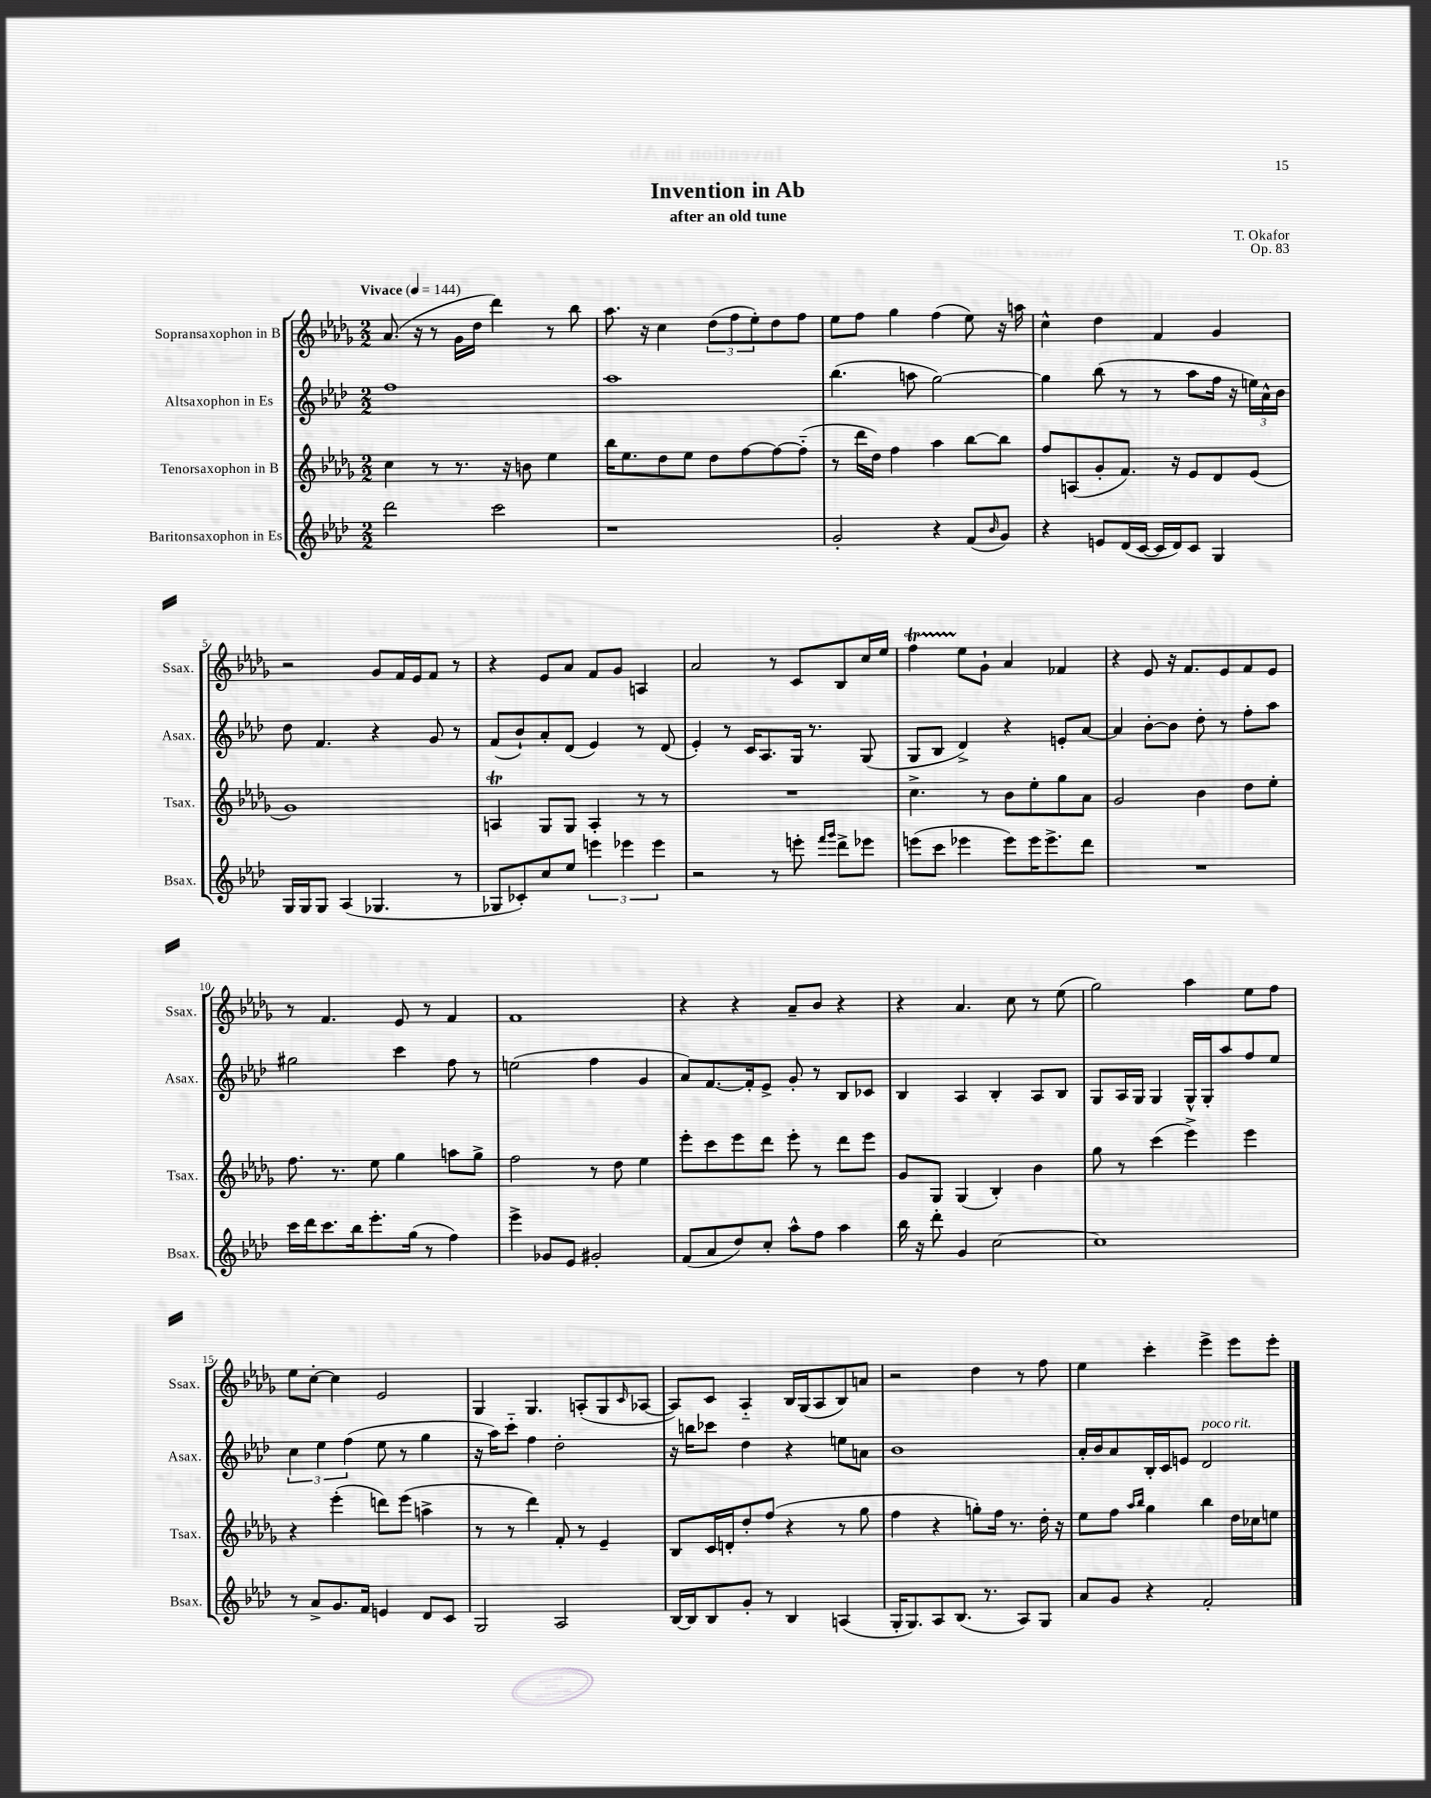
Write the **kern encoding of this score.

**kern	**kern	**kern	**kern
*part4	*part3	*part2	*part1
*staff4	*staff3	*staff2	*staff1
*I"Baritonsaxophon in Es	*I"Tenorsaxophon in B	*I"Altsaxophon in Es	*I"Sopransaxophon in B
*I'Bsax.	*I'Tsax.	*I'Asax.	*I'Ssax.
*clefG2	*clefG2	*clefG2	*clefG2
*k[b-e-a-d-]	*k[b-e-a-d-g-]	*k[b-e-a-d-]	*k[b-e-a-d-g-]
*M2/2	*M2/2	*M2/2	*M2/2
*MM144	*MM144	*MM144	*MM144
=1	=1	=1	=1
!	!	!	!LO:TX:a:B:t=Vivace
2ddd-\	4cc\	1ff	(8.a-/
.	.	.	16r
.	8r	.	8r
.	8.r	.	16g-\LL
.	.	.	16dd-\JJ
2ccc\	.	.	4ddd-\)
.	16r	.	.
.	8bn\	.	.
.	4ee-\	.	8r
.	.	.	8bb-\
=2	=2	=2	=2
1r	16bb-\KL	1aa-	8.aa-\
.	8.ee-\	.	.
.	.	.	16r
.	8dd-\	.	4cc\
.	8ee-\J	.	.
.	8dd-\L	.	(12dd-\L
.	.	.	12ff\
.	[8ff\	.	.
.	.	.	12ee-'\)
.	8ff\_	.	8dd-\
.	(8ff\J]	.	8ff\J
=3	=3	=3	=3
2g'/	8r	(4.bb-\	8ee-\L
.	16ddd-\LL	.	8ff\J
.	16dd-\JJ)	.	.
.	4ff\	.	4gg-\
.	.	8aan\	.
4r	4aa-\	[2gg\)	(4ff\
(8f/L	[8bb-\L	.	8ee-\)
16qqb-/	.	.	.
8g/J)	8bb-\J]	.	16r
.	.	.	16aan\
=4	=4	=4	=4
4r	8ff/L	4gg\]	4cc^^\
.	(8An/	.	.
8en/L	8g-'/	(8bb-\	4dd-\
(16d-/L	8.f/J)	8r	.
[16c/JJ	.	.	.
16c/LL]	.	8r	4f/
16d-/J)	16r	.	.
8c/J	8e-/L	8aa-\L	.
4G/	8d-/	16ff\Jk	4g-/
.	.	16r	.
.	(8e-/J	24een\LL)	.
.	.	24a-^^\	.
.	.	24b-\JJ	.
!!LO:LB:g=z
=5	=5	=5	=5
16G/LL	1g-)	8dd-\	2r
16G/J	.	.	.
8G/J	.	4.f/	.
(4A-/	.	.	.
4.G-X/	.	4r	8g-/L
.	.	.	16f/L
.	.	.	16e-/J
.	.	8g/	8f/J
8r	.	8r	8r
=6	=6	=6	=6
8G-X/L	4Ant/	(8f/L	4r
8c-X'/)	.	8b-`/)	.
8cc/	8G-/L	8a-'/	8e-/L
8ee-/J	8G-/J	(8d-/J	8a-/J
6eeen\	4A'/	4e-/)	8f/L
.	.	.	8g-/J
6eee-X\	.	.	.
.	8r	8r	4An/
6eee-\	.	.	.
.	8r	(8d-/	.
=7	=7	=7	=7
2r	1r	4e-'/)	2a-/
.	.	8r	.
.	.	16c/KL	.
.	.	8.A-/	.
8r	.	.	8r
8eeen'\	.	16G/Jk	8c/L
.	.	8.r	.
16qqfff/LL	.	.	.
16qqggg/JJ	.	.	.
8ddd-^\L	.	.	8B-/
8eee-X\J	.	(8G/	16cc/L
.	.	.	16ee-/JJ
=8	=8	=8	=8
(8eeen\L	4.cc^\	8G/L	4fft\
8ccc\J	.	8B-/J	.
4eee-X\	.	4d-^/)	8ee-\L
.	8r	.	8g-`\J
8eee-\L)	8b-\L	4r	4a-/
16eee-\K	8ee-'\	.	.
8.eee-^\	.	.	.
.	8gg-\	8en'/L	4f-X/
8ddd-\J	8a-\J	[8a-/J	.
=9	=9	=9	=9
1r	2g-/	4a-/]	4r
.	.	[8b-'\L	8e-/
.	.	8b-\J]	16r
.	.	.	8.f/L
.	4b-\	8dd-'\	.
.	.	8r	8e-/
.	8dd-\L	8ff'\L	8f/
.	8ee-'\J	8aa-\J	8e-/J
!!LO:LB:g=z
=10	=10	=10	=10
16ccc\LL	8.ff\	2gg#X\	8r
16ddd-\J	.	.	.
8.ccc\	.	.	4.f/
.	8.r	.	.
16bb-\k	.	.	.
8.eee-'\	8ee-\	.	.
.	4gg-\	4ccc\	8e-/
(16gg\Jk	.	.	.
8r	.	.	8r
4ff\)	8aan\L	8ff\	4f/
.	8gg-^\J	8r	.
=11	=11	=11	=11
4eee-^\	2ff\	(2een\	1f
8g-X/L	.	.	.
8e-/J	.	.	.
2g#X'/	8r	4ff\	.
.	8dd-\	.	.
.	4ee-\	4g/	.
=12	=12	=12	=12
(8f/L	8eee-'\L	8a-/L)	4r
8a-/	8ccc\	[8.f/	.
8dd-/)	8eee-\	.	4r
.	.	16f'/k]	.
8cc'/J	8ddd-\J	8e-^/J	.
8aa-^^\L	8eee-'\	8g'/	8a-~/L
8ff\J	8r	8r	8b-/J
4aa-\	8ddd-\L	8B-/L	4r
.	8eee-\J	8c-X/J	.
=13	=13	=13	=13
16bb-\	8g-/L	4B-/	4r
16r	.	.	.
8ddd-'\	8G-/J	.	.
4g/	(4G-/	4A-/	4.a-/
[2cc\	4B-'/)	4B-'/	.
.	.	.	8cc\
.	4b-\	8A-/L	8r
.	.	8B-/J	(8ee-\
=14	=14	=14	=14
1cc]	8gg-\	8G/L	2gg-\)
.	8r	16A-/L	.
.	.	16G/JJ	.
.	(4ccc\	4G/	.
.	4eee-^\)	16G^^/LL	4aa-\
.	.	16G'/J	.
.	.	8aa-/	.
.	4eee-\	8ff/	8ee-\L
.	.	8ee-/J	8ff\J
!!LO:LB:g=z
=15	=15	=15	=15
8r	4r	6cc\	8ee-\L
8a-^/L	.	.	[8cc'\J
.	.	6ee-\	.
8.g/	(4eee-'\	.	4cc\]
.	.	(6ff\	.
16f/Jk	.	.	.
4en/	8dddn\L)	8ee-\	2e-/
.	(8eee-\J	8r	.
8d-/L	4aan^\	4gg\	.
8c/J	.	.	.
=16	=16	=16	=16
2G/	8r	16r	4G-/
.	.	16aa-\KL)	.
.	8r	8ccc\J	.
.	4ddd-\)	4ff\	4.G-/
2A-/	8f'/	2dd-'\	.
.	8r	.	(8An'/L
.	4e-~/	.	8G-/
.	.	.	16qqc/
.	.	.	[8A-X/J
=17	=17	=17	=17
[16B-/LL	8B-/L	16r	8A-/L])
16B-/J]	.	16bbn\KL	.
8B-/	16c/L	8ccc-X\J	8c/J
.	16dn'/J	.	.
8g'/J	8dd-'/	4dd-\	4A-/
8r	(8ff/J	.	.
4B-/	4r	4r	16B-/LL
.	.	.	(16G-/J
.	.	.	8A-/
(4An/	8r	8een\L	8B-/)
.	8gg-\	8an\J	8an/J
=18	=18	=18	=18
16G'/KL	4ff\	1b-	2r
8.G/)	.	.	.
8A-/	4r	.	.
(8.B-/J	.	.	.
.	8ggn'\L)	.	4dd-\
8.r	.	.	.
.	16ff\Jk	.	.
.	8.r	.	.
8A-/L)	.	.	8r
8G/J	16dd-'\	.	8ff\
.	16r	.	.
=19	=19	=19	=19
8a-/L	8ee-\L	16a-'/LL	4ee-\
.	.	16b-/J	.
8g/J	8ff\J	8a-/	.
.	16qqaa-/LL	.	.
.	16qqbb-/JJ	.	.
4r	4gg-\	16B-'/L	4ccc'\
.	.	16c/J	.
.	.	8en/J	.
!	!	!LO:TX:a:i:t=poco rit.	!
2f'/	4bb-\	2d-/	4eee-^\
.	16dd-\LL	.	8eee-\L
.	16cc-X\J	.	.
.	8een\J	.	8eee-'\J
==	==	==	==
*-	*-	*-	*-
